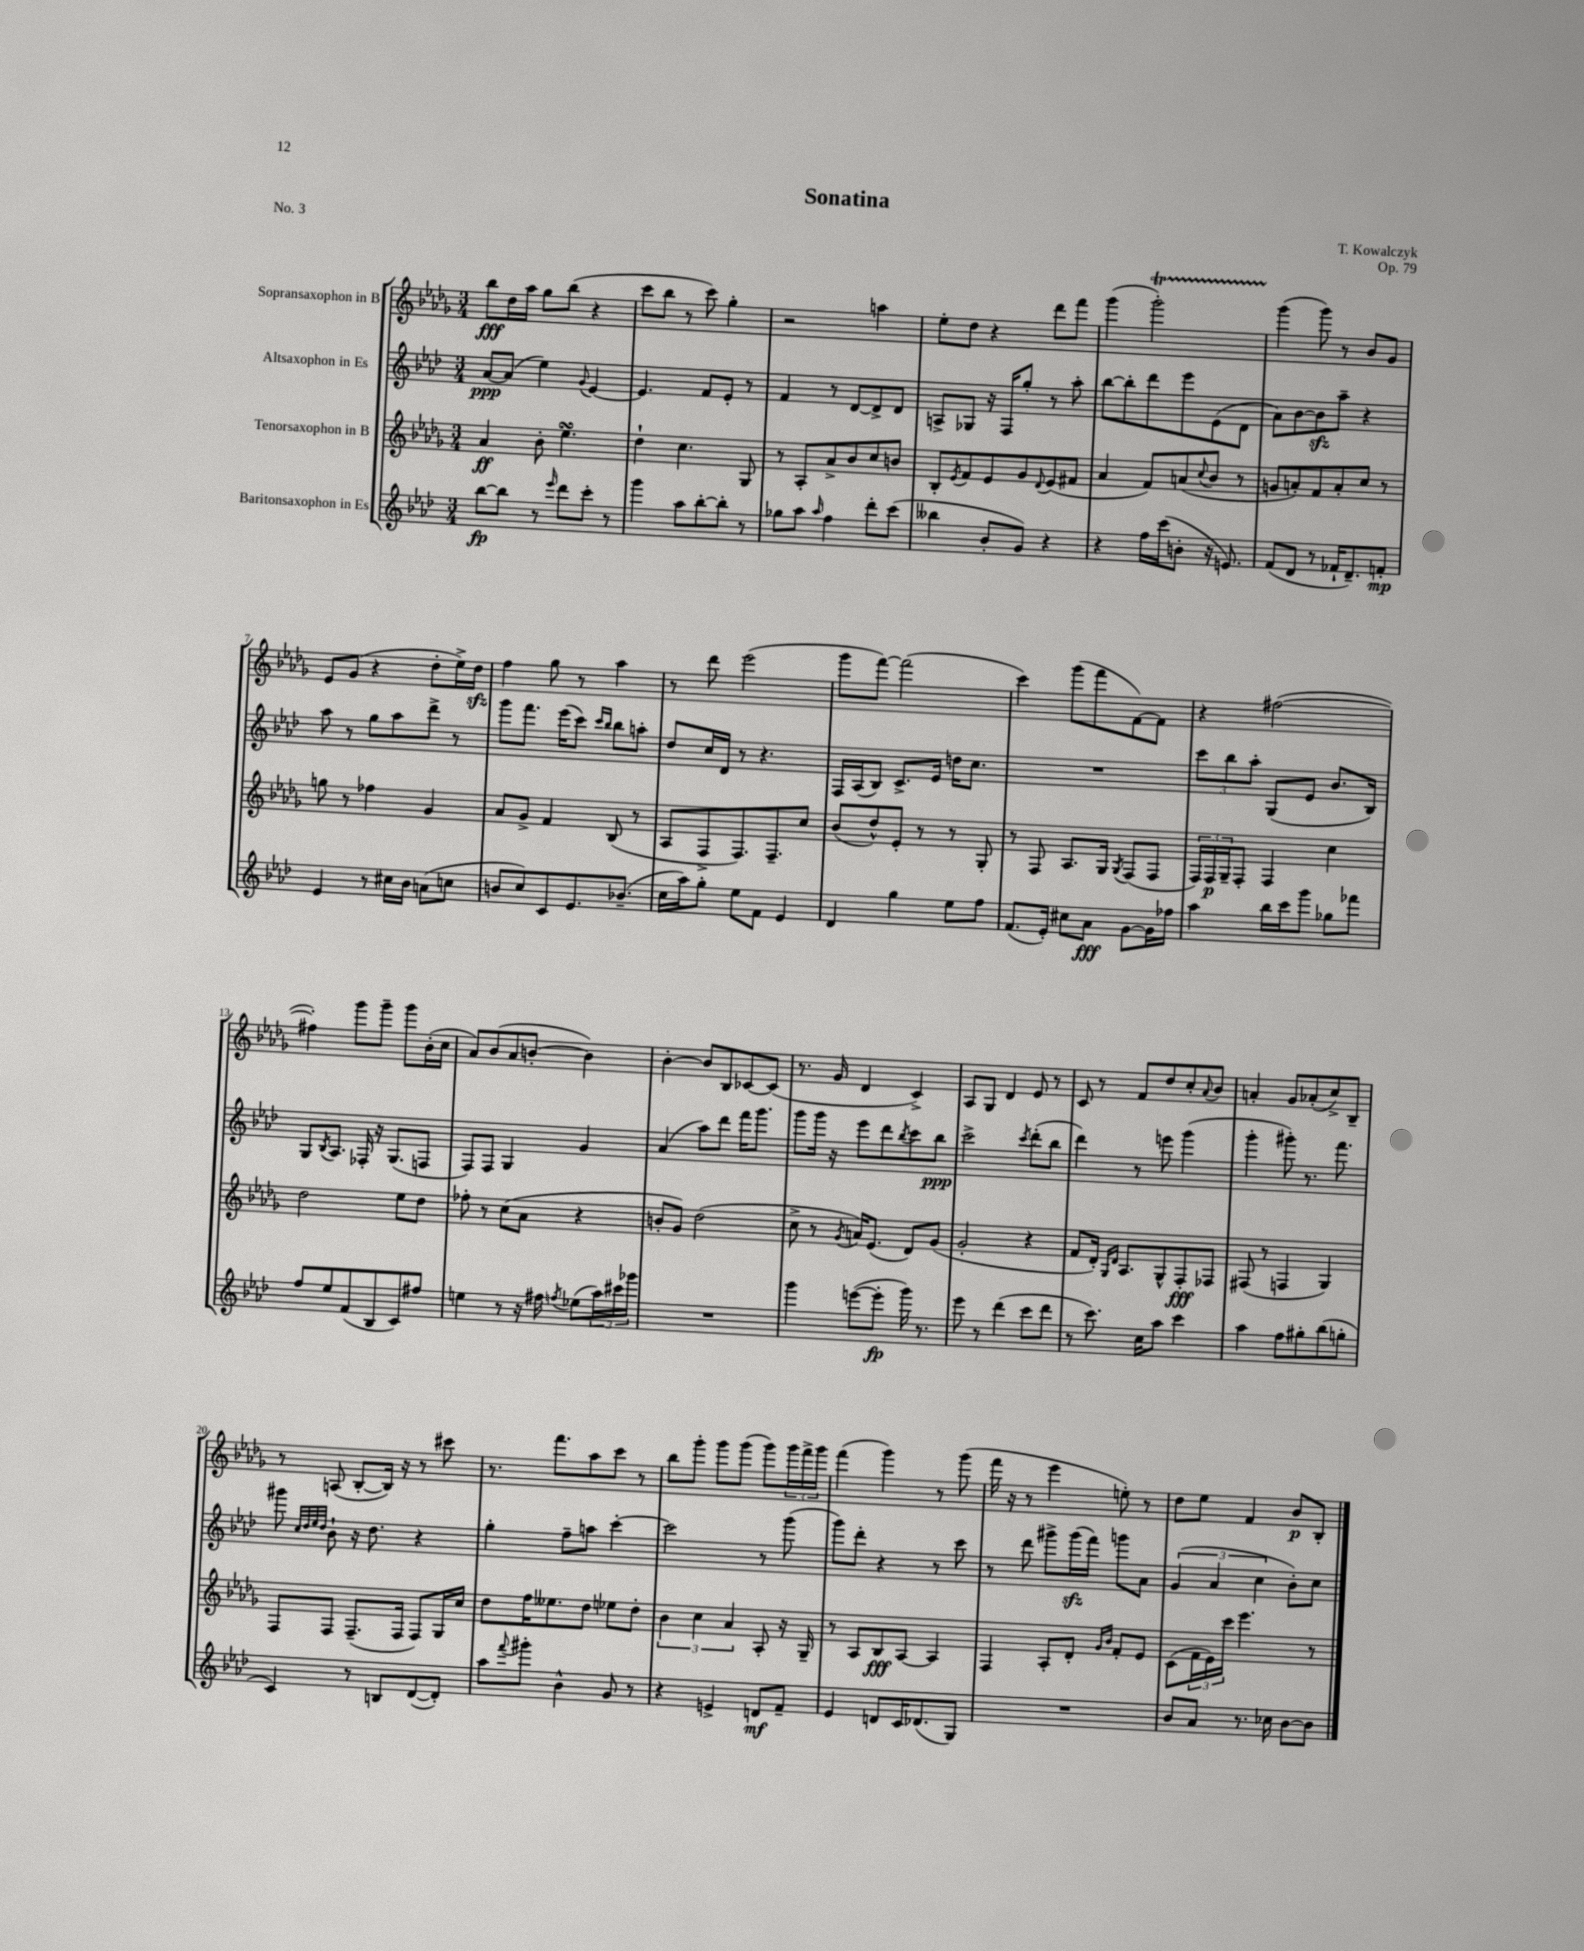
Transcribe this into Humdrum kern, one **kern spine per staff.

**kern	**dynam	**kern	**dynam	**kern	**dynam	**kern	**dynam
*part4	*part4	*part3	*part3	*part2	*part2	*part1	*part1
*staff4	*staff4	*staff3	*staff3	*staff2	*staff2	*staff1	*staff1
*I"Baritonsaxophon in Es	*	*I"Tenorsaxophon in B	*	*I"Altsaxophon in Es	*	*I"Sopransaxophon in B	*
*clefG2	*	*clefG2	*	*clefG2	*	*clefG2	*
*k[b-e-a-d-]	*	*k[b-e-a-d-g-]	*	*k[b-e-a-d-]	*	*k[b-e-a-d-g-]	*
*M3/4	*	*M3/4	*	*M3/4	*	*M3/4	*
=1	=1	=1	=1	=1	=1	=1	=1
[8bb-\L	fp	4a-/	ff	[8a-/L	ppp	8bb-\L	fff
8bb-\J]	.	.	.	(8a-/J]	.	16dd-\L	.
.	.	.	.	.	.	16aa-\JJ	.
8r	.	8b-'\	.	4ee-\)	.	8gg-\L	.
16qqeee-/	.	.	.	.	.	.	.
8ddd-\L	.	4.ee-sSSS\	.	.	.	(8bb-\J	.
.	.	.	.	8qqg/	.	.	.
8ccc'\J	.	.	.	[4e-/	.	4r	.
8r	.	.	.	.	.	.	.
=2	=2	=2	=2	=2	=2	=2	=2
4ggg\	.	4dd-`\	.	4.e-/]	.	8ccc\L	.
.	.	.	.	.	.	8bb-\J	.
8aa-\L	.	4.cc\	.	.	.	8r	.
[8bb-'\	.	.	.	8f/L	.	8ccc\)	.
8bb-'\J]	.	.	.	8e-'/J	.	4gg-'\	.
8r	.	8G-/	.	8r	.	.	.
=3	=3	=3	=3	=3	=3	=3	=3
8gg-X\L	.	8r	.	4f/	.	2r	.
8aa-\J	.	8A-'/L	.	.	.	.	.
16qqaa-/	.	.	.	.	.	.	.
4ff\	.	8a-^/	.	8r	.	.	.
.	.	8b-/	.	[8d-/L	.	.	.
8ddd-'\L	.	8cc/	.	8d-^/]	.	4aan\	.
(8ccc\J	.	8bn/J	.	8d-/J	.	.	.
=4	=4	=4	=4	=4	=4	=4	=4
4bb--X\	.	8B-'/L	.	8An^/L	.	8ee-'\L	.
.	.	8qe-/	.	.	.	.	.
.	.	8f/	.	8G-X/J	.	8dd-\J	.
8b-'/L	.	8e-/	.	16r	.	4r	.
.	.	.	.	16F/KL	.	.	.
8g/J)	.	8g-/	.	8gg'/J	.	.	.
.	.	8qqd-/	.	.	.	.	.
4r	.	(8e-/	.	8r	.	8ddd-\L	.
.	.	8f#X/J	.	8aa-'\	.	8fff\J	.
=5	=5	=5	=5	=5	=5	=5	=5
4r	.	4a-/	.	[8bb-\L	.	(4ggg-\	.
.	.	.	.	8bb-'\]	.	.	.
16ff\LL	.	8f/L)	.	8ddd-\	.	2ggg-T'\)	.
(16ccc\J	.	.	.	.	.	.	.
8bn'\J	.	(8an/	.	8eee-\	.	.	.
.	.	8qqcc/	.	.	.	.	.
16r	.	8b-/J	.	(8e-\	.	.	.
8.en/)	.	.	.	.	.	.	.
.	.	8r	.	8d-\J	.	.	.
=6	=6	=6	=6	=6	=6	=6	=6
(8f/L	.	8gn/L	.	8a-\L)	.	(4ggg-\	.
8d-/J	.	8an'/)	.	[8b-\	.	.	.
8r	.	8f/	.	8b-zz\]	.	8ggg-\)	.
16f-X`/KL	.	8a'/	.	8aa-~\J	.	8r	.
8.d-~/)	.	.	.	.	.	.	.
.	.	8cc/J	.	4r	.	8b-/L	.
8fn'/J	mp	8r	.	.	.	8g-/J	.
!!LO:LB:g=z
=7	=7	=7	=7	=7	=7	=7	=7
4e-/	.	8ggn\	.	8aa-\	.	8e-/L	.
.	.	8r	.	8r	.	(8g-/J	.
8r	.	4ff-X\	.	8gg\L	.	4r	.
16cc#X\LL	.	.	.	8aa-\	.	.	.
16b-\JJ	.	.	.	.	.	.	.
(8an\L	.	4g-/	.	8ddd-^\J	.	8dd-'\L	.
8ccn\J	.	.	.	8r	.	16ee-^\L)	.
.	.	.	.	.	.	16dd-zz\JJ	.
=8	=8	=8	=8	=8	=8	=8	=8
8bn/L	.	8a-/L	.	8ggg\L	.	4ff\	.
8cc/)	.	8g-^/J	.	8.fff\J	.	.	.
8c/	.	4f/	.	.	.	8gg-\	.
.	.	.	.	(16eee-\KL	.	.	.
8.e-/	.	.	.	8ccc\J)	.	8r	.
.	.	.	.	16qqccc/LL	.	.	.
.	.	.	.	16qqbb-/JJ	.	.	.
.	.	(8B-/	.	8bb-\L	.	4aa-\	.
(8.b-X~/J	.	.	.	.	.	.	.
.	.	8r	.	8aan'\J	.	.	.
=9	=9	=9	=9	=9	=9	=9	=9
16cc\LL	.	8A-/L	.	8dd-/L	.	8r	.
16aa-\J)	.	.	.	.	.	.	.
8gg'\J	.	8F^/	.	16cc/L	.	8ddd-\	.
.	.	.	.	16d-/JJ	.	.	.
8ee-\L	.	8.F/)	.	8r	.	(2eee-\	.
8f\J	.	.	.	4.r	.	.	.
.	.	8.F~/	.	.	.	.	.
4e-/	.	.	.	.	.	.	.
.	.	8cc/J	.	.	.	.	.
=10	=10	=10	=10	=10	=10	=10	=10
4d-/	.	(8b-/L	.	16F/LL	.	8ggg-\L	.
.	.	.	.	(16A-/J	.	.	.
.	.	8dd-^^/)	.	8B-/J)	.	[8fff\J)	.
4gg\	.	8e-'/J	.	8.c^/L	.	(2fff\]	.
.	.	8r	.	.	.	.	.
.	.	.	.	16e-/Jk	.	.	.
8ee-\L	.	8r	.	16ddn\KL	.	.	.
.	.	.	.	8.cc\J	.	.	.
8ff\J	.	8G-'/	.	.	.	.	.
=11	=11	=11	=11	=11	=11	=11	=11
(8.f/L	.	8r	.	2.r	.	4ccc\)	.
.	.	8F/	.	.	.	.	.
16e-'/Jk)	.	.	.	.	.	.	.
8cc#X\L	.	8.A-/L	.	.	.	(8ggg-\L	.
8a-\J	fff	.	.	.	.	8fff\	.
.	.	16G-/Jk	.	.	.	.	.
.	.	8qG-/	.	.	.	.	.
[8g\L	.	(8F/L	.	.	.	[8f\)	.
16g\L]	.	8F/J	.	.	.	8f\J]	.
16ff-X\JJ	.	.	.	.	.	.	.
=12	=12	=12	=12	=12	=12	=12	=12
4aa-\	.	24F/LL)	.	12ccc\L	.	4r	.
.	.	24F/	p	.	.	.	.
.	.	24G-~/J	.	12bb-\	.	.	.
.	.	8F'/J	.	.	.	.	.
.	.	.	.	12aa-'\J	.	.	.
16bb-\LL	.	4F/	.	(8G/L	.	([2ff#X\	.
16ccc\J	.	.	.	.	.	.	.
8ggg\J	.	.	.	8e-/J	.	.	.
8gg-X\L	.	4cc\	.	8.b-/L	.	.	.
8fff-X\J	.	.	.	.	.	.	.
.	.	.	.	16B-/Jk)	.	.	.
!!LO:LB:g=z
=13	=13	=13	=13	=13	=13	=13	=13
8ff/L	.	2dd-\	.	8G/L	.	4ff#X'\])	.
.	.	.	.	8qB-/	.	.	.
8ee-/	.	.	.	8.A-/J	.	.	.
(8f/	.	.	.	.	.	8ggg-\L	.
.	.	.	.	16F-X'/	.	.	.
8B-/	.	.	.	16r	.	8ggg-~\J	.
.	.	.	.	(8.G/L	.	.	.
8c/)	.	8ee-\L	.	.	.	8ggg-\L	.
8ff#X/J	.	8dd-\J	.	8Fn/J	.	(16b-'\L	.
.	.	.	.	.	.	16cc\JJ	.
=14	=14	=14	=14	=14	=14	=14	=14
4een\	.	8ff-X'\	.	8F/L)	.	8a-/L)	.
.	.	8r	.	8F/J	.	(8b-/	.
8r	.	(8cc\L	.	4G/	.	8a-/	.
16r	.	8a-\J	.	.	.	[8bn'/J	.
16ff#X\	.	.	.	.	.	.	.
8qffn/	.	.	.	.	.	.	.
(8ee-X\L	.	4r	.	4g/	.	4b\])	.
24aa-\L)	.	.	.	.	.	.	.
24ccc#X\	.	.	.	.	.	.	.
24ggg-X\JJ	.	.	.	.	.	.	.
=15	=15	=15	=15	=15	=15	=15	=15
2.r	.	8bn'/L	.	(4a-/	.	[4b-'\	.
.	.	8g-/J)	.	.	.	.	.
.	.	(2dd-\	.	8aa-\L)	.	8b-/L]	.
.	.	.	.	8ddd-\J	.	8B-/	.
.	.	.	.	16fff\KL	.	[8c-X/	.
.	.	.	.	8.ggg\J	.	.	.
.	.	.	.	.	.	(8c-/J]	.
=16	=16	=16	=16	=16	=16	=16	=16
4ggg\	.	8cc^\	.	8ggg\L	.	8.r	.
.	.	8r	.	16ggg\Jk	.	.	.
.	.	.	.	16r	.	16g-/	.
.	.	8qg-/	.	.	.	.	.
([8eeen\L	.	16an/KL)	.	8eee-\L	.	4d-/	.
.	.	(8.e-/J	.	.	.	.	.
8eee'\J]	fp	.	.	8ddd-\	.	.	.
.	.	.	.	8qbb-/	.	.	.
16ggg\)	.	8d-/L)	.	8ccc\	.	4c^/)	.
8.r	.	.	.	.	.	.	.
.	.	(8g-/J	.	8bb-\J	ppp	.	.
=17	=17	=17	=17	=17	=17	=17	=17
8eee-\	.	2g-'/	.	2ccc^\	.	8A-/L	.
8r	.	.	.	.	.	8G-/J	.
(4ddd-\	.	.	.	.	.	4d-/	.
.	.	.	.	8qccc/	.	.	.
8ccc\L	.	4r	.	(8ddd-'\L	.	8e-/	.
8ddd-\J	.	.	.	8bb-\J	.	8r	.
=18	=18	=18	=18	=18	=18	=18	=18
8r	.	8f/L	.	4ddd-\)	.	8c/	.
8.ccc\)	.	16d-'/Jk)	.	.	.	8r	.
.	.	16qqG-/LL	.	.	.	.	.
.	.	16qqd-/JJ	.	.	.	.	.
.	.	8.A-/L	.	.	.	.	.
.	.	.	.	8r	.	8f/L	.
16cc\KL	.	.	.	.	.	.	.
8aa-\J	.	8G-^^/	.	8eeen\	.	8dd-/	.
4ccc\	.	8F'/	fff	(4ggg\	.	8cc'/	.
.	.	.	.	.	.	8qqa-/	.
.	.	8F-X/J	.	.	.	8b-/J	.
=19	=19	=19	=19	=19	=19	=19	=19
4aa-\	.	(8F#X/	.	4ggg'\	.	4an'/	.
.	.	8r	.	.	.	.	.
8ff\L	.	4Fn/	.	8ggg#X'\)	.	8g-/L	.
8gg#X'\	.	.	.	8.r	.	(8a-X'/	.
(8bb-\	.	4G-/)	.	.	.	8cc^/)	.
.	.	.	.	8.fff\	.	.	.
8ggn'\J	.	.	.	.	.	8B-~/J	.
!!LO:LB:g=z
=20	=20	=20	=20	=20	=20	=20	=20
4c/)	.	8F/L	.	8ggg#X\	.	8r	.
.	.	.	.	32qqcc/LLL	.	.	.
.	.	.	.	32qqdd-/	.	.	.
.	.	.	.	32qqee-/	.	.	.
.	.	.	.	32qqdd-/JJJ	.	.	.
.	.	8F/J	.	8b-`\	.	(8An/	.
8r	.	(8.F~/L	.	16r	.	[8B-'/L	.
.	.	.	.	8.dd-\	.	.	.
8Bn/L	.	.	.	.	.	16B-/Jk])	.
.	.	16F/Jk	.	.	.	16r	.
([8d-/	.	8F/L)	.	4r	.	8r	.
8d-'/J])	.	16G-/L	.	.	.	8ccc#X\	.
.	.	16cc/JJ	.	.	.	.	.
=21	=21	=21	=21	=21	=21	=21	=21
8aa-\L	.	8dd-\L	.	4gg'\	.	8.r	.
8qqfff/	.	.	.	.	.	.	.
8ggg#X'\J	.	16ff\K	.	.	.	.	.
.	.	8.ee--X\	.	.	.	8.fff\L	.
4b-^^\	.	.	.	8ff~\L	.	.	.
.	.	8dd-\J	.	8aan\J	.	8aa-\	.
8g/	.	8ee-X\L	.	[4ccc'\	.	8ccc\J	.
8r	.	8dd-'\J	.	.	.	8r	.
=22	=22	=22	=22	=22	=22	=22	=22
4r	.	6b-\	.	2ccc\]	.	8bb-\L	.
.	.	.	.	.	.	8ggg-'\J	.
.	.	6cc\	.	.	.	.	.
4en^/	.	.	.	.	.	8ggg-\L	.
.	.	6a-/	.	.	.	.	.
.	.	.	.	.	.	(8ggg-\J	.
8dn/L	mf	8A-'/	.	8r	.	8ggg-\L)	.
8f~/J	.	16r	.	(8ggg\	.	24ggg-\L	.
.	.	.	.	.	.	24fff^\	.
.	.	16G-~/	.	.	.	.	.
.	.	.	.	.	.	24ggg-\JJ	.
=23	=23	=23	=23	=23	=23	=23	=23
4e-/	.	8r	.	8ggg\L)	.	(4fff\	.
.	.	8A-/L	.	8ddd-'\J	.	.	.
8dn/L	.	8B-/	fff	4r	.	4ggg-\)	.
16c/K	.	[8A-/J	.	.	.	.	.
(8.d-X/	.	.	.	.	.	.	.
.	.	4A-/]	.	8r	.	8r	.
8G/J)	.	.	.	8ccc\	.	(8ggg-\	.
=24	=24	=24	=24	=24	=24	=24	=24
2.r	.	4F/	.	8r	.	16fff\	.
.	.	.	.	.	.	16r	.
.	.	.	.	8ddd-\	.	8r	.
.	.	8A-'/L	.	8ggg#X^\L	.	4eee-\	.
.	.	8d-'/J	.	(16ggg#zz\L	.	.	.
.	.	.	.	16fff\JJ)	.	.	.
.	.	16qqg-/LL	.	.	.	.	.
.	.	16qqb-/JJ	.	.	.	.	.
.	.	8f'/L	.	8gggn\L	.	8een'\)	.
.	.	8e-/J	.	8a-\J	.	8r	.
=25	=25	=25	=25	=25	=25	=25	=25
8b-/L	.	(8c\L	.	(6g/	.	8dd-\L	.
8a-/J	.	24f\L	.	.	.	8ee-\J	.
.	.	24e-\)	.	6a-/	.	.	.
.	.	24ccc\JJ	.	.	.	.	.
8.r	.	4.eee-\	.	.	.	4f/	.
.	.	.	.	6cc\	.	.	.
16cc-X\	.	.	.	.	.	.	.
[8b-\L	.	.	.	8b-'\L)	.	8b-/L	p
8b-\J]	.	8r	.	8cc\J	.	8B-'/J	.
==	==	==	==	==	==	==	==
*-	*-	*-	*-	*-	*-	*-	*-
